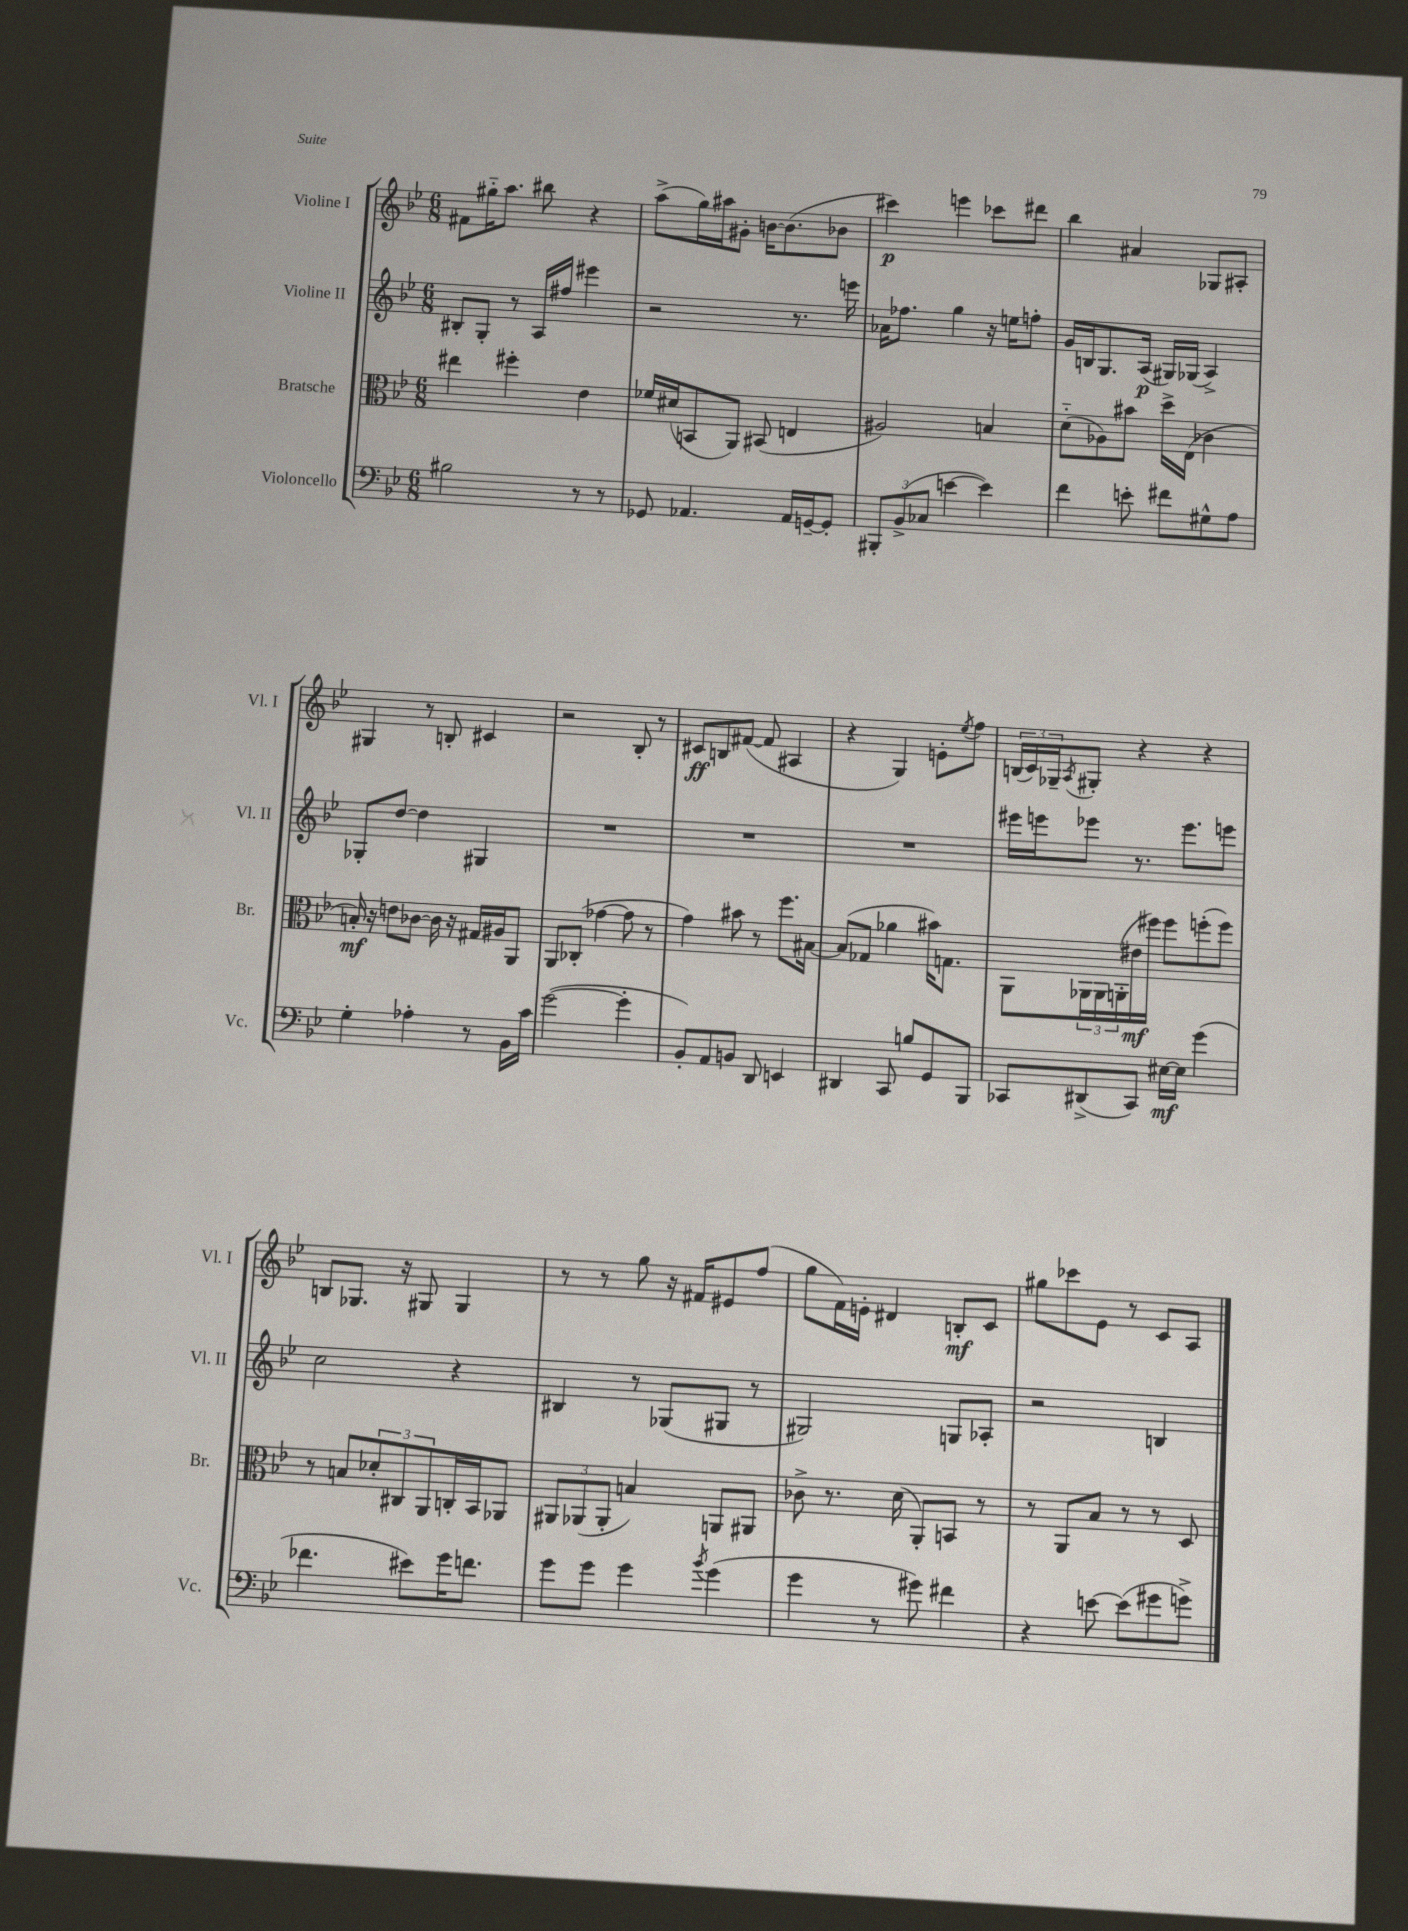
<<
\new StaffGroup <<
\new Staff = "s0" \with { instrumentName = "Violine I" shortInstrumentName = "Vl. I" } {
    \clef treble \key bes \major \numericTimeSignature \time 6/8
    fis'8 gis''16-_ a''8. bis''8 r4 |
    a''8->( g''16) ais''16 gis'8-. b'16~ b'8.( bes'8 |
    cis'''4\p) e'''4 ces'''8 dis'''8 |
    bes''4 ais'4 ges8 ais8-. |
    gis4 r8 b8-. cis'4 |
    r2 bes8-. r8 |
    cis'8\ff b8 fis'8~( fis'8 ais4 |
    r4 g4) e'8-. \acciaccatura { ees''8 } f''8 |
    \tuplet 3/2 { b16( c'16) ges16-- } \acciaccatura { a8 } gis8-. r4 r4 |
    b8 ges8. r16 gis8 gis4 |
    r8 r8 g''8 r16 fis'16 eis'8 f''8( |
    g''8 f'16) e'16-. dis'4 b8-.\mf c'8 |
    gis''8 ces'''8 ees'8 r8 c'8 a8 \bar "|." |
}
\new Staff = "s1" \with { instrumentName = "Violine II" shortInstrumentName = "Vl. II" } {
    \clef treble \key bes \major \numericTimeSignature \time 6/8
    bis8-. g8-. r8 a16 fis''16 eis'''4 |
    r2 r8. e'''16 |
    aes'16 fes''8. g''4 r16 e''16 f''8-. |
    g'16 b16 g8. a16\p( gis16) ges16( a4->) |
    ges8-. d''8~ d''4 gis4 |
    R2. |
    R2. |
    R2. |
    eis'''16 e'''16 ees'''8 r8. ees'''8. e'''8 |
    c''2 r4 |
    bis4 r8 ges8( gis8 r8 |
    gis2) g8 aes8-. |
    r2 b4 \bar "|." |
}
\new Staff = "s2" \with { instrumentName = "Bratsche" shortInstrumentName = "Br." } {
    \clef alto \key bes \major \numericTimeSignature \time 6/8
    eis''4 fis''4-. ees'4 |
    fes'16 dis'16( b,8 a,8) bis,8( e4 |
    ais2) b4 |
    d'8-_( aes8) bis'8 d''16-> ees16( ces'4 |
    b16-.\mf) r16 e'8 ces'8~ ces'16 r16 gis16 ais16 a,8 |
    a,8 ces8-.( ges'4~ ges'8 r8 |
    g'4) bis'8 r8 f''8. bis16~ |
    bis8( ges8 aes'4 bis'16) g8. |
    a,8 \tuplet 3/2 { aes,16 aes,16 a,16-.( } eis'16\mf fis''16) fis''8 f''8-.( f''8) |
    r8 b8 \tuplet 3/2 { des'8-. cis8 a,8 } c16-. bes,16 aes,8 |
    \tuplet 3/2 { ais,8 aes,8( aes,8-. } b4) a,8 ais,8 |
    ces'8-> r8. d'16( a,8-.) b,8 r8 |
    r8 a,8 bes8 r8 r8 d8 \bar "|." |
}
\new Staff = "s3" \with { instrumentName = "Violoncello" shortInstrumentName = "Vc." } {
    \clef bass \key bes \major \numericTimeSignature \time 6/8
    bis2 r8 r8 |
    ges,8 aes,4. aes,16 g,16~-- g,8-. |
    \tuplet 3/2 { bis,,8-. bes,8->( ces8 } e'4~ e'4) |
    f'4 e'8-. fis'8 gis8-^ a8 |
    g4-. aes4-. r8 bes,16 c'16 |
    g'2~( g'4-. |
    bes,8-.) a,8 b,8 d,8 e,4 |
    dis,4 c,8 b8 g,8 bes,,8 |
    ces,8 dis,8->( ces,8) eis16~\mf eis16 g'4( |
    fes'4. eis'8) g'16 f'8. |
    g'8 g'8 g'4 \acciaccatura { bes'8 } g'4( |
    g'4 r8 gis'8) fis'4 |
    r4 e'8~ e'8( gis'8 g'8->) \bar "|." |
}
>>
>>
\layout { \context { \Score \remove "Bar_number_engraver" } }
